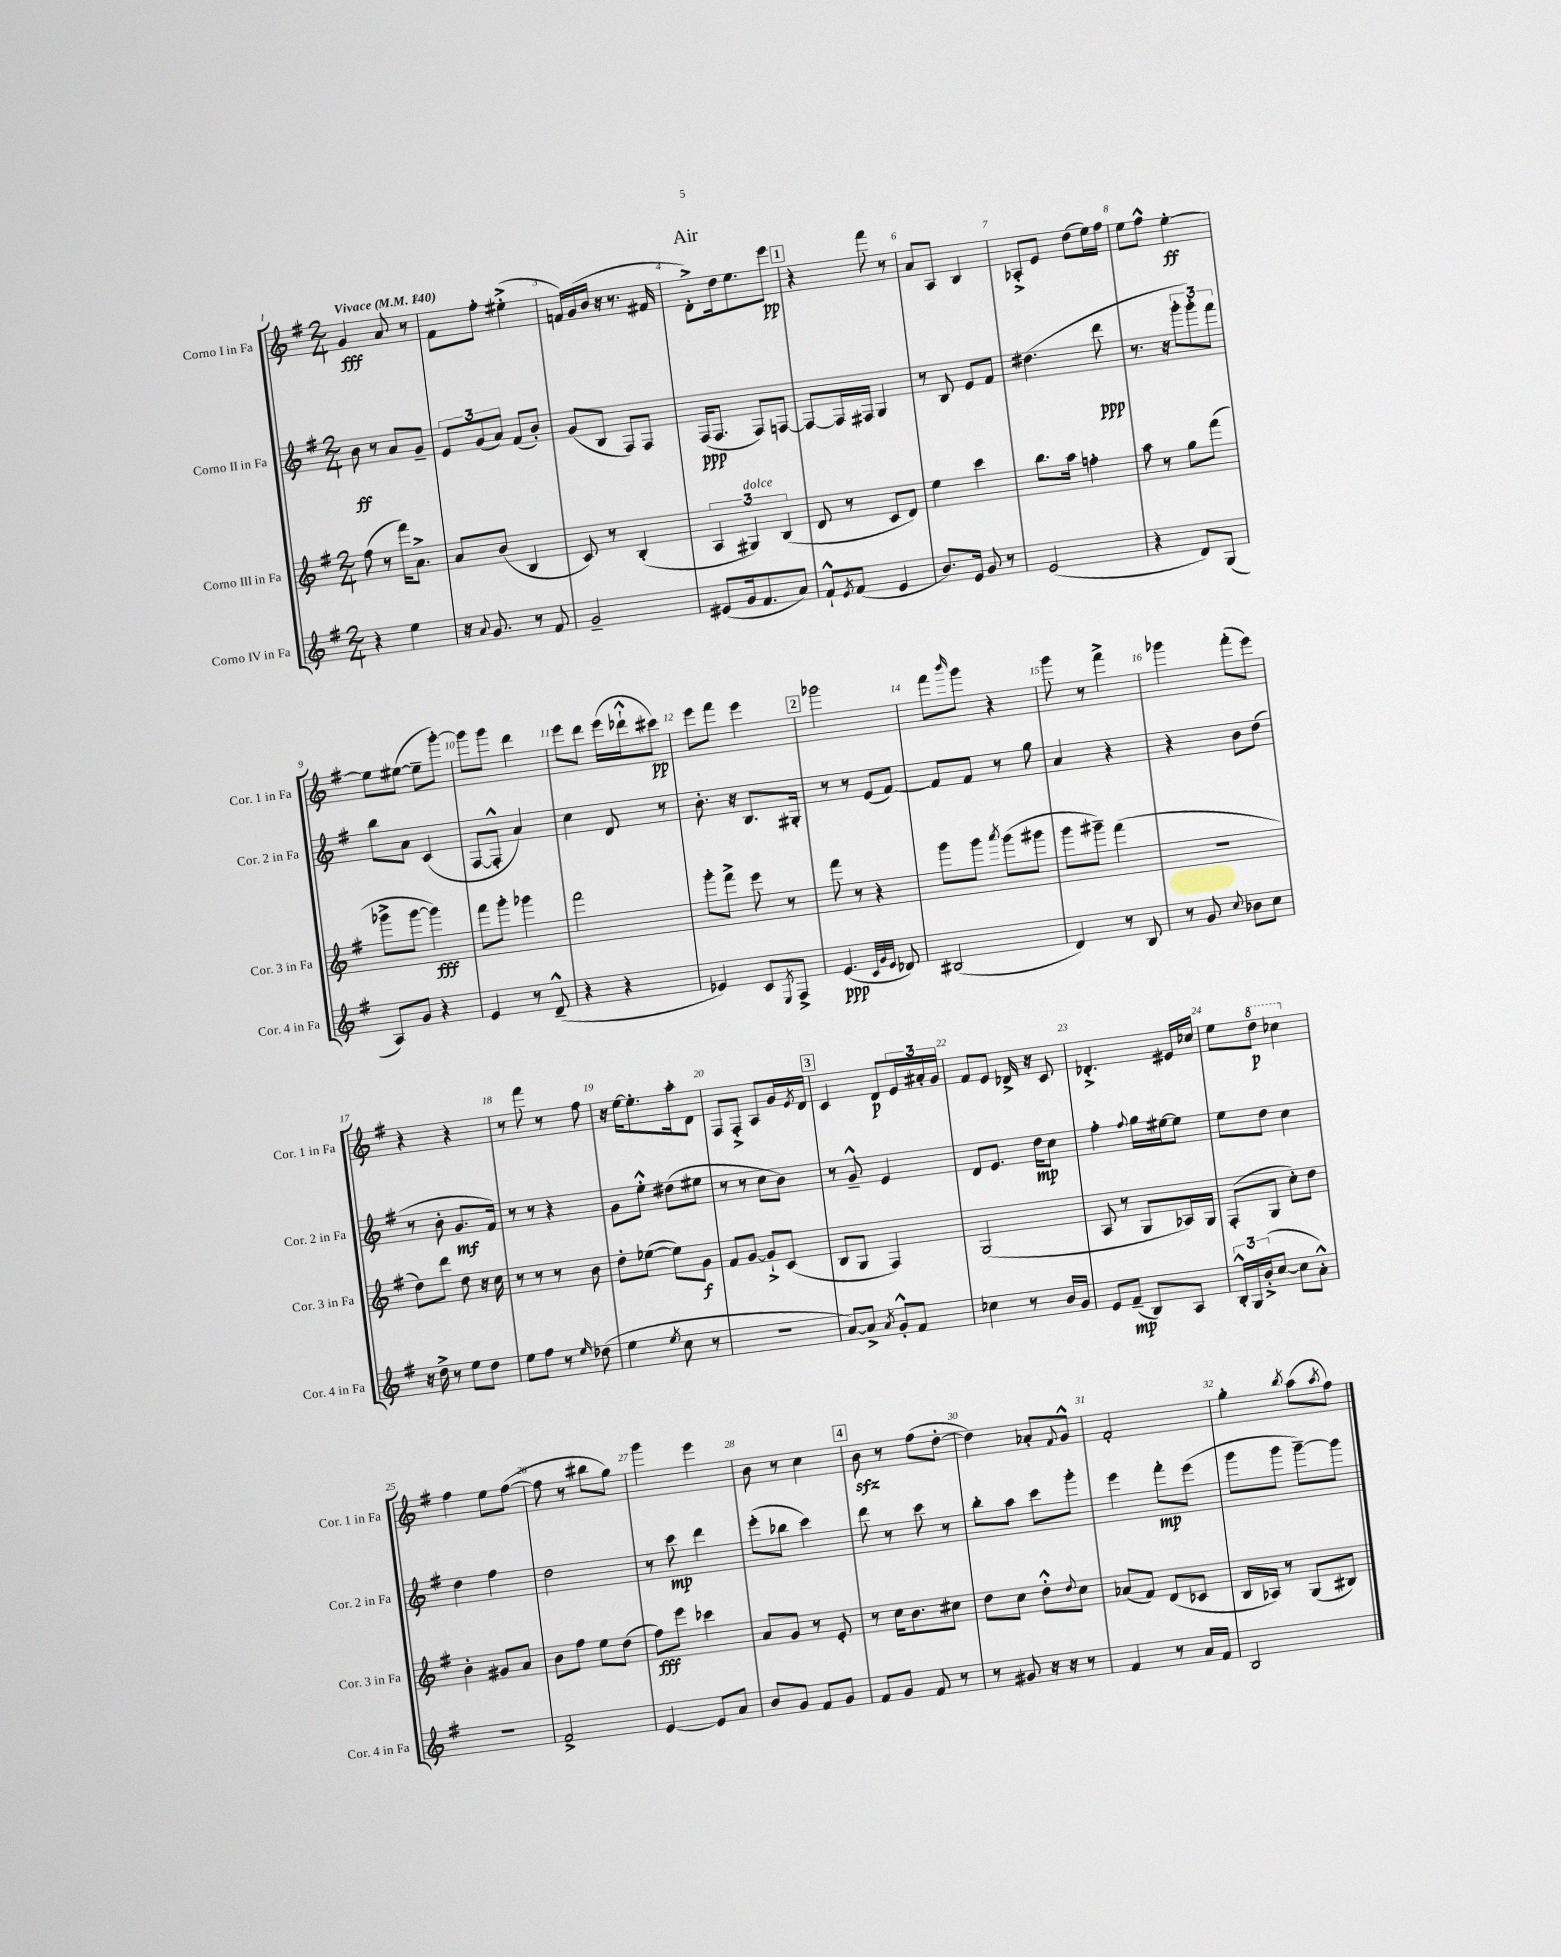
\header { title = "Air" }
<<
\new StaffGroup <<
\new Staff = "s0" \with { instrumentName = "Corno I in Fa" shortInstrumentName = "Cor. 1 in Fa" } {
    \clef treble \key g \major \numericTimeSignature \time 2/4 \tempo "Vivace" 4 = 140
    g'4\fff a'8 r8 |
    fis'8 fis''8-. eis''4-.->( |
    f'16) g'16( b'16 r16 r8. fis'16 |
    d'8-.->) d''16 e''8. e'''8\pp |
    \mark \markup { \box "1" } r4 fis'''8 r8 |
    a'8 a8 b4 |
    aes8-.-> e'8 d''8( e''16) fis''16 |
    e''8 fis''8-^ e''4~-.\ff |
    e''8 eis''8~( eis''8-- g'''8~-.) |
    g'''8 g'''8 d'''4 |
    e'''8 d'''8 e'''16( des'''16-!-^ cis'''8\pp) |
    e'''8 fis'''8 e'''4 |
    \mark \markup { \box "2" } ges'''2 |
    fis'''8 \grace { b'''16 } g'''8 r4 |
    g'''8 r8 fis'''4-> |
    ges'''4 fis'''8-.( e'''8) |
    r4 r4 |
    r8 fis'''8 r8 fis''8 |
    r16 e''16~ e''8.-. a''16-. d'8 |
    fis8 fis8-.-> a8 g'16 \acciaccatura { e'8 } d'16 |
    \mark \markup { \box "3" } c'4 d'8\p \tuplet 3/2 { e'16 ais'16-. g'16 } |
    fis'8 e'8 des'16-> r16 c'8 |
    des'4.-.-> eis'16 ces''16 |
    e''8 \ottava #1 d'''8\p ces'''4 \ottava #0 |
    fis''4 e''8 fis''8~( |
    fis''8 r8 bis''8 g''8) |
    g'''4 e'''4 |
    b'8 r8 c''4 |
    \mark \markup { \box "4" } b'8\sfz r8 fis''8( d''8~-. |
    d''4) aes'8-. \appoggiatura { fis'8 } g'8-^ |
    fis'2-. |
    g''4-. \acciaccatura { b''8 } a''8( \acciaccatura { a''8 } fis''8) \bar "|." |
}
\new Staff = "s1" \with { instrumentName = "Corno II in Fa" shortInstrumentName = "Cor. 2 in Fa" } {
    \clef treble \key g \major \numericTimeSignature \time 2/4
    b'8\ff r8 a'8 g'8-- |
    \tuplet 3/2 { e'8 g'8( a'8) } fis'8( b'8-.) |
    g'8( b8 fis8) fis8 |
    fis16\ppp( fis8. fis8) f8~ |
    \mark \markup { \box "1" } f8~ f16 fis16 g4 |
    r8 b8 e'8 fis'8 |
    dis''4.( d'''8\ppp |
    r8. r16 \tuplet 3/2 { g'''8-. g'''8-.) fis'''8 } |
    b''8 a'8 c'4( |
    fis8~ fis8-.-^ a'4) |
    c''4 d'8 r8 |
    b'8.-. r16 b8. gis16-. |
    \mark \markup { \box "2" } r8 r8 e'8( fis'8~) |
    fis'8 fis'8 r8 g''8 |
    a'4 r4 |
    r4 b'8 d''8( |
    r8 b'8-. g'8.\mf fis'16) |
    r8 r8 r4 |
    g'8 e''8-.-^ dis''8( eis''8 |
    r8 r8 c''8 b'8) |
    \mark \markup { \box "3" } r8 g'8---^ e'4 |
    d'8 e'8. d''16\mp c''8 |
    fis''4-. \appoggiatura { fis''8 } g''16 eis''16~ eis''8 |
    e''8 d''8 c''4 |
    d''4 fis''4 |
    d''2 |
    r8 c'''8\mp d'''4 |
    e'''8-.( bes''8 c'''4) |
    \mark \markup { \box "4" } d'''8 r8 c'''8 r8 |
    b''8-. a''8 c'''8 g'''8-. |
    e'''4 fis'''8-.\mp e'''8( |
    g'''8 g'''8 g'''8~--) g'''8 \bar "|." |
}
\new Staff = "s2" \with { instrumentName = "Corno III in Fa" shortInstrumentName = "Cor. 3 in Fa" } {
    \clef treble \key g \major \numericTimeSignature \time 2/4
    fis''8( r8 fis'''16) a'8.-> |
    a'8 b'8( b4 |
    c'8) r8 b4-.( |
    \tuplet 3/2 { a4 gis4^\markup { \italic "dolce" }) b4( } |
    \mark \markup { \box "1" } d'8 r8 c'8 d'8) |
    e''4 c'''4 |
    b''8. a''16 f''4-. |
    a''8 r8 g''8 fis'''8( |
    ges'''8-> ges'''8~ ges'''4\fff) |
    fis'''8 g'''8-. ges'''4 |
    fis'''2 |
    g'''8-. fis'''8-> e'''8 r8 |
    \mark \markup { \box "2" } fis'''8 r8 r4 |
    g'''8 g'''8 \acciaccatura { a'''8 } g'''8( gis'''8 |
    g'''8 gis'''8--) fis'''4( |
    r2 |
    d''8) d'''8 d''8 r16 c''16 |
    r8 r8 r8 b'8 |
    d''8-. ees''8~( ees''8) g'8\f |
    fis'8 g'8~ g'8-!-> c'8( |
    \mark \markup { \box "3" } b8 g8 fis4) |
    g2( |
    a8 r8 g8 aes16) g16 |
    fis8-.( g8 c''8-.) d''8 |
    b'4-. gis'8 a'8 |
    b'8 fis''8 e''8 d''8( |
    fis''8\fff) e'''8 ces'''4 |
    a'8 g'8 r8 e'8-. |
    \mark \markup { \box "4" } r8 c''16 b'8. cis''8 |
    d''8 c''8 d''8-.-^ \appoggiatura { d''8 } c''8 |
    aes'8( fis'8) d'8( ces'8 |
    b16 aes16) r8 g8( bis8) \bar "|." |
}
\new Staff = "s3" \with { instrumentName = "Corno IV in Fa" shortInstrumentName = "Cor. 4 in Fa" } {
    \clef treble \key g \major \numericTimeSignature \time 2/4
    r4 e''4 |
    r16 \appoggiatura { a'8 } g'8. r8 fis'8 |
    g'2-- |
    eis'8( g'16 fis'8. a'8) |
    \mark \markup { \box "1" } fis'8-!-^ \acciaccatura { e'8 } fis'8( e'4 |
    b'8.) e'16 g'8 r8 |
    e'2( |
    r4 d'8) g8( |
    a8) g'8 r4 |
    e'4 r8 d'8---^( |
    r4 r4 |
    ees'4) c'8 \acciaccatura { e8 } fis8-> |
    \mark \markup { \box "2" } e'4.\ppp( \grace { c'32 g'32 e'32 } des'8) |
    bis2( |
    d'4) r8 b8 |
    r8 g'8 \appoggiatura { c''8 } bes'8 c''8 |
    r16 d''16-> r8 e''8 d''8 |
    e''8 fis''8 r8 \grace { e''16 } des''8( |
    e''4 \acciaccatura { e''8 } c''8 r8 |
    r2 |
    \mark \markup { \box "3" } a'8~) a'8-> \acciaccatura { a'8 } g'8-.-^ fis'8 |
    ces''4 r8 b'16 g'16 |
    e'8 fis'8--\mp( b8) a8 |
    \tuplet 3/2 { b16-.-^ g16 b'16-.->( } c''8~ c''8 a'8-.-^) |
    R2 |
    fis'2-> |
    e'4~ e'8 a'8 |
    b'8 g'8 fis'8 g'8 |
    \mark \markup { \box "4" } fis'8 g'8 fis'8 r8 |
    r8 gis'8 r16 r16 r8 |
    fis'4 r8 a'16 fis'16 |
    b2 \bar "|." |
}
>>
>>
\layout { \context { \Score \override BarNumber.break-visibility = ##(#f #t #t) barNumberVisibility = #all-bar-numbers-visible } }
